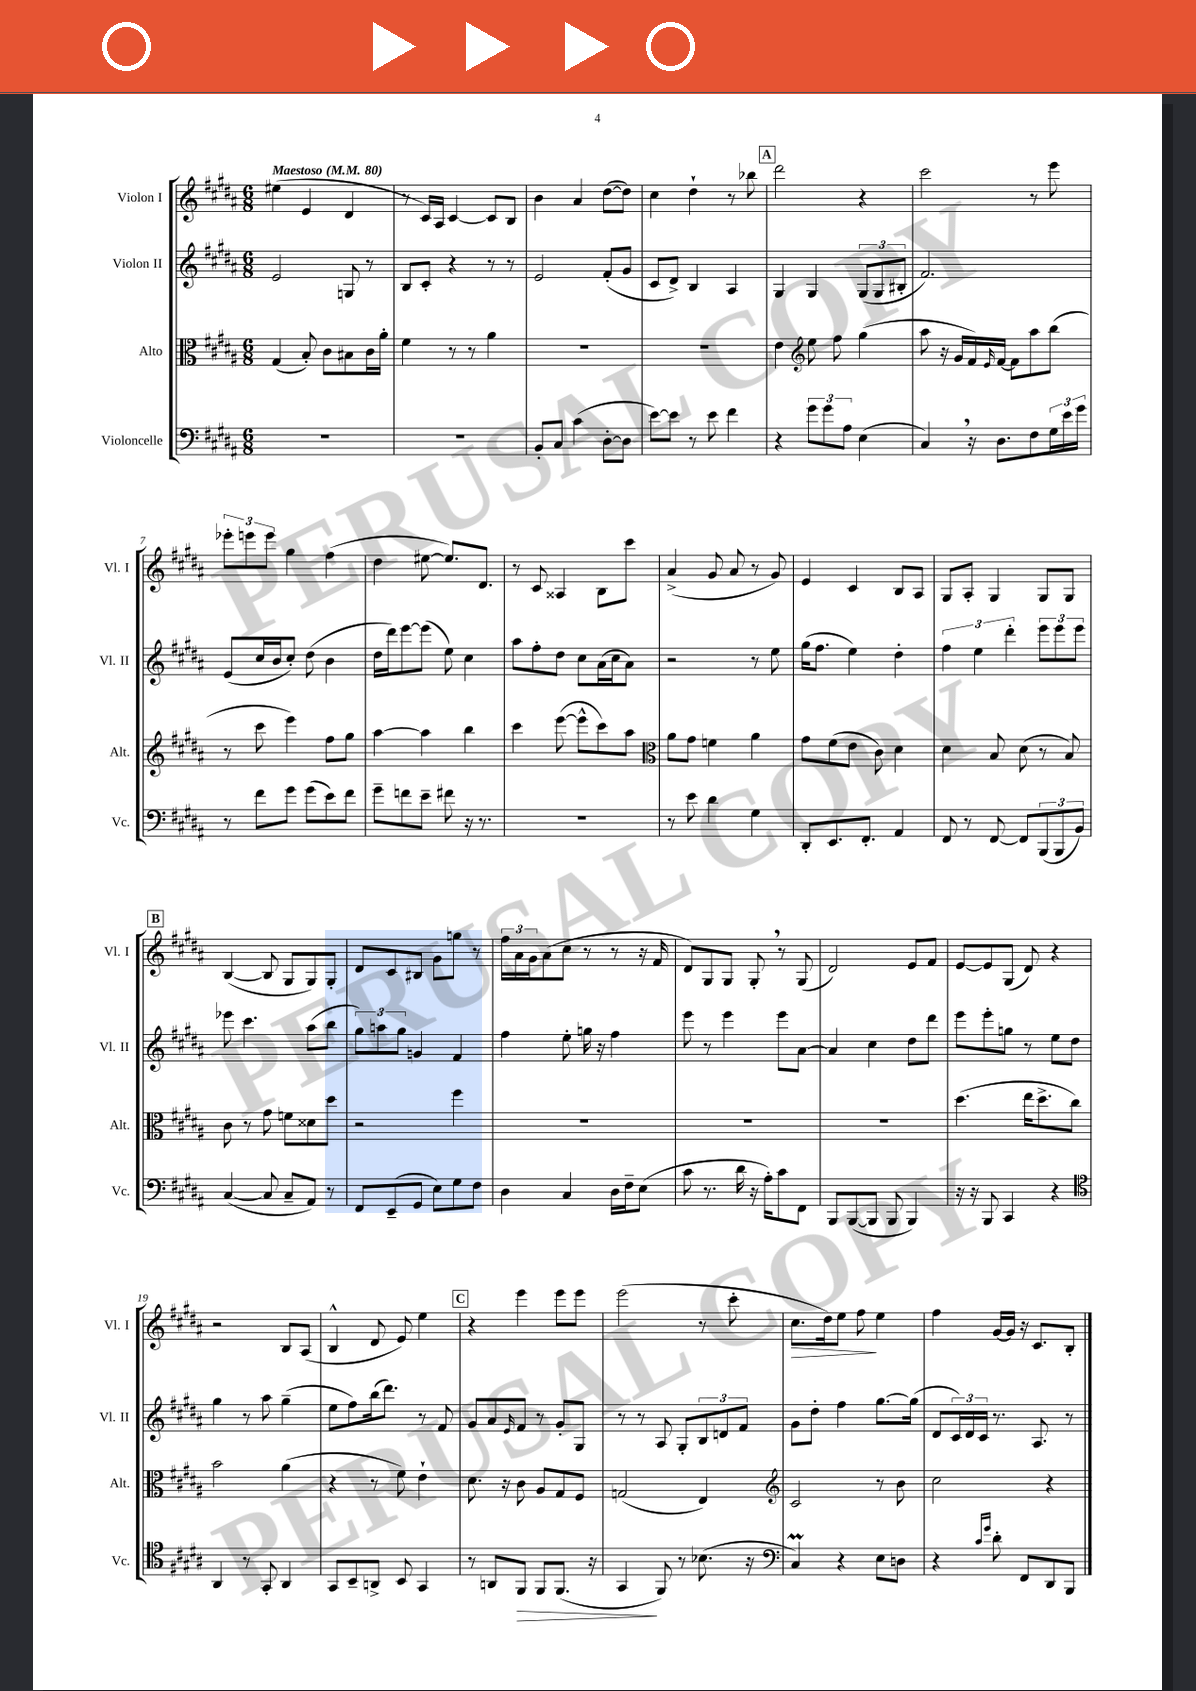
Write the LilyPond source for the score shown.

<<
\new StaffGroup <<
\new Staff = "s0" \with { instrumentName = "Violon I" shortInstrumentName = "Vl. I" } {
    \clef treble \key b \major \numericTimeSignature \time 6/8 \tempo "Maestoso" 4 = 80
    eis''4( e'4 dis'4 |
    r8 cis'16) ais16 cis'4~ cis'8 b8 |
    b'4 ais'4 dis''8~( dis''8) |
    cis''4 dis''4-! r8 bes''8 |
    \mark \markup { \box "A" } dis'''2 r4 |
    cis'''2 r8 e'''8 |
    \tuplet 3/2 { ees'''8-. e'''8 e'''8 } gis''4 fis''4( |
    dis''4 eis''8~ eis''8.) dis'8. |
    r8 cis'8 aisis4 b8 cis'''8 |
    ais'4->( gis'8 ais'8 r8 gis'8) |
    e'4 cis'4 b8 ais8 |
    gis8 ais8-. gis4 gis8 gis8 |
    \mark \markup { \box "B" } b4~( b8 gis8 gis8) gis8-. |
    dis'8 cis'8 bis8 gis'8 g''8 r8 |
    \tuplet 3/2 { fis''16 ais'16 gis'16 } ais'8( cis''8 r8 r8 r16 fis'16 |
    dis'8) gis8 gis8 gis8-. \breathe r8 gis8( |
    dis'2) e'8 fis'8 |
    e'8~ e'8 gis8( dis'8) r4 |
    r2 b8 ais8( |
    b4-^ dis'8 e'8) e''4 |
    \mark \markup { \box "C" } r4 e'''4 e'''8 e'''8 |
    e'''2( r8 cis'''8-. |
    cis''8.\> dis''16) e''8 fis''8\! e''4 |
    fis''4 gis'16~ gis'16 r16 cis'8. b8-. \bar "|." |
}
\new Staff = "s1" \with { instrumentName = "Violon II" shortInstrumentName = "Vl. II" } {
    \clef treble \key b \major \numericTimeSignature \time 6/8
    e'2 g8 r8 |
    b8 cis'8-. r4 r8 r8 |
    e'2 fis'8-.( gis'8 |
    cis'8 dis'8->) b4 ais4 |
    \mark \markup { \box "A" } gis4 gis4 \tuplet 3/2 { gis8( gis8 bis8-. } |
    fis'2.) |
    e'8( cis''16 b'16 cis''8-.) dis''8( b'4 |
    dis''16 dis'''16) e'''8~ e'''8( e''8) cis''4 |
    ais''8 fis''8-. dis''8 cis''8 ais'16( cis''16 ais'8) |
    r2 r8 e''8 |
    gis''16( fis''8. e''4) dis''4-. |
    \tuplet 3/2 { fis''4 e''4 dis'''4-. } \tuplet 3/2 { e'''8 e'''8 e'''8 } |
    \mark \markup { \box "B" } ees'''8 cis'''4. ais''8( b''8 |
    \tuplet 3/2 { gis''8) a''8 gis''8 } g'4 fis'4 |
    fis''4 e''8-. g''16 r16 fis''4 |
    e'''8 r8 e'''4 e'''8 ais'8~ |
    ais'4 cis''4 dis''8 dis'''8 |
    e'''8 e'''8-. g''8 r8 e''8 dis''8 |
    gis''4 r8 ais''8 gis''4--( |
    e''8 fis''8) b''16( dis'''8.) r8 fis'8 |
    \mark \markup { \box "C" } gis'8 ais'8 \grace { e'16 } fis'8 r8 gis'8-. gis8 |
    r8 r8 ais8 gis8-. \tuplet 3/2 { b8 d'8 fis'8 } |
    gis'8 dis''8-. fis''4 gis''8.~ gis''16( |
    dis'8 \tuplet 3/2 { cis'16) dis'16 cis'16 } r8. ais8. r8 \bar "|." |
}
\new Staff = "s2" \with { instrumentName = "Alto" shortInstrumentName = "Alt." } {
    \clef alto \key b \major \numericTimeSignature \time 6/8
    gis4( b8-.) cis'8 bis8 cis'16 ais'16-. |
    fis'4 r8 r8 ais'4 |
    R2. |
    R2. |
    \mark \markup { \box "A" } e'4 \clef treble e''8 fis''8 gis''4( |
    ais''8 r16 gis'16 fis'16) \grace { e'16 } fis'16~ fis'8 ais''8 b''8( |
    r8 cis'''8 e'''4) fis''8 gis''8 |
    ais''4~ ais''4 b''4 |
    cis'''4 e'''8~( e'''8-^ cis'''8) ais''8 |
    \clef alto ais'8 gis'8 f'4 ais'4 |
    gis'8 fis'8( e'8 cis'8) dis'4 |
    dis'4 b8 dis'8( r8 b8) |
    \mark \markup { \box "B" } cis'8 r8 gis'8 f'8 disis'8 dis''8 |
    r2 fis''4 |
    R2. |
    R2. |
    R2. |
    dis''4.( e''16 dis''8.-> cis''8) |
    b'2 ais'4( |
    r4 r8 fis'8) e'4-! |
    \mark \markup { \box "C" } dis'8. r16 cis'8 ais8 gis8 fis8 |
    g2( e4) |
    \clef treble cis'2 r8 b'8 |
    cis''2 r4 \bar "|." |
}
\new Staff = "s3" \with { instrumentName = "Violoncelle" shortInstrumentName = "Vc." } {
    \clef bass \key b \major \numericTimeSignature \time 6/8
    R2. |
    R2. |
    b,8-. cis8 cis'4( dis8~-. dis8 |
    e'8~) e'8 r8 e'8 fis'4 |
    \mark \markup { \box "A" } r4 \tuplet 3/2 { gis'8 gis'8 ais8 } e4( |
    cis4) \breathe r16 dis8. fis8 \tuplet 3/2 { gis16 e'16 gis'16 } |
    r8 fis'8 gis'8 gis'8( e'8) fis'8 |
    gis'8-- f'8 e'8-- fis'8 r16 r8. |
    R2. |
    r8 e'8 dis'4 gis4 |
    dis,8-. e,8. fis,8.-. ais,4 |
    fis,8 r8 fis,8~ fis,8 \tuplet 3/2 { b,,8( b,,8 b,8) } |
    \mark \markup { \box "B" } cis4~( cis8 cis8-- ais,8) r8 |
    fis,8 e,8--( gis,8 e8) gis8 fis8 |
    dis4 cis4 dis16 fis16-- e8( |
    cis'8 r8. dis'16 r16 ais16-.) cis'8 fis,8 |
    b,,8 b,,8~( b,,8 b,,8 b,,4) |
    r16 r16 b,,8 cis,4 r4 |
    \clef tenor ais,4 r8 gis,8-. ais,4 |
    gis,8 b,8-- a,8-> b,8 gis,4 |
    \mark \markup { \box "C" } r8 a,8 fis,8\> fis,8 fis,8.( r16 |
    gis,4\! fis,8) r8 bes8.( r16 |
    \clef bass cis4\prall) r4 e8 d8 |
    r4 \grace { cis'16 gis'16 } dis'8-. fis,8 dis,8 b,,8 \bar "|." |
}
>>
>>
